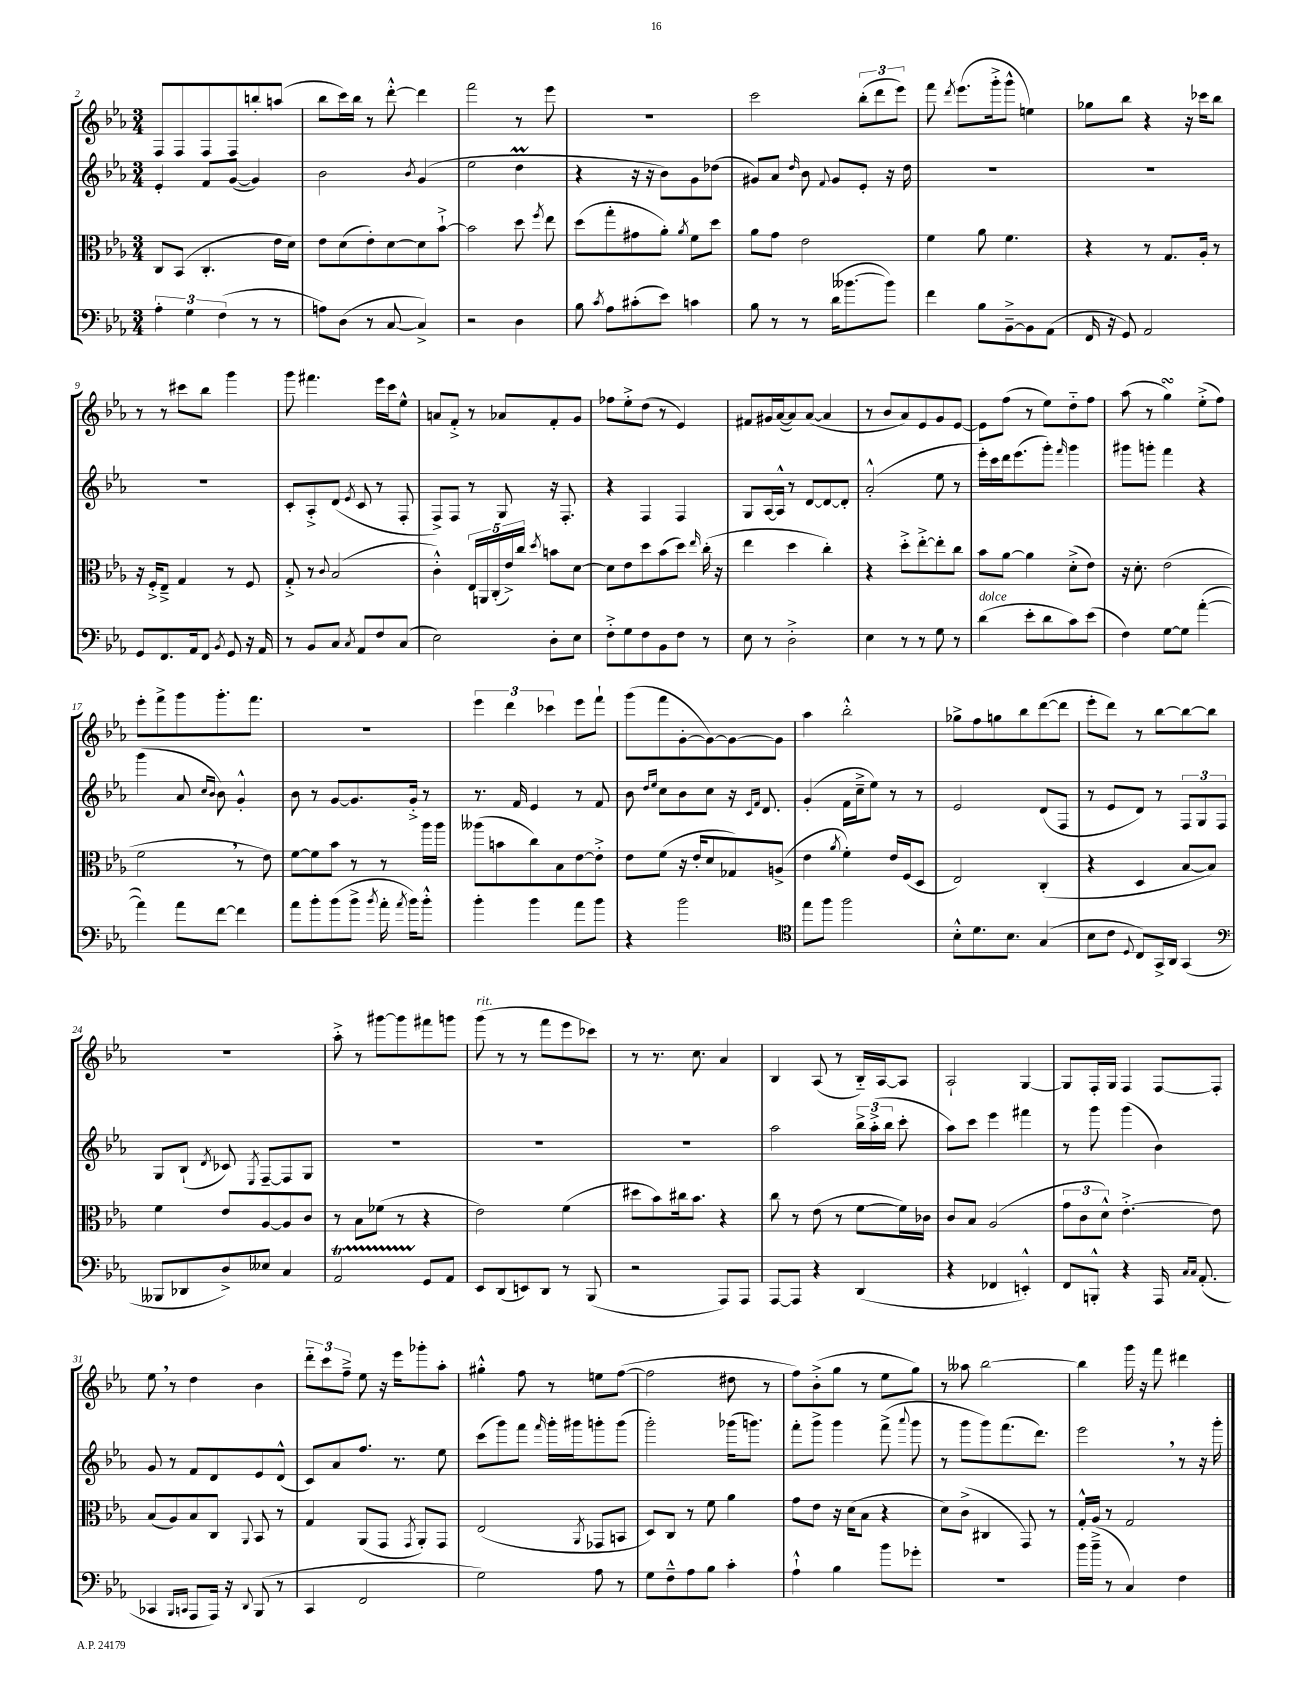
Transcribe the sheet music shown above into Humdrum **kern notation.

**kern	**kern	**kern	**kern
*part4	*part3	*part2	*part1
*staff4	*staff3	*staff2	*staff1
*clefF4	*clefC3	*clefG2	*clefG2
*k[b-e-a-]	*k[b-e-a-]	*k[b-e-a-]	*k[b-e-a-]
*M3/4	*M3/4	*M3/4	*M3/4
=2	=2	=2	=2
6A-'\	8C/L	4e-'/	8F/L
.	(8BB-/J	.	8F/
6G\	.	.	.
.	4.C'/	8f/L	8F/
(6F\	.	.	.
.	.	([8g/J	8F/
8r	.	4g/])	8bbn'/
8r	16e-\LL	.	(8aan/J
.	16d\JJ)	.	.
=3	=3	=3	=3
8An\L)	8e-\L	2b-\	8bb-\L
(8D\J	(8d\	.	16ccc\L)
.	.	.	16bb-\JJ
8r	8e-'\)	.	8r
[8C/	[8d\	.	[8ddd'^^\
.	.	8qb-/	.
4C^/])	8d\]	(4g/	4ddd\]
.	[8b-`^\J	.	.
=4	=4	=4	=4
2r	2b-\]	2ee-\	2fff\
4D\	8dd\	4ddm\	8r
.	8qff/	.	.
.	8ee-\	.	8eee-\
=5	=5	=5	=5
8B-\	(8dd\L	4r	2.r
8qc/	.	.	.
8A-\L	8gg'\	.	.
(8c#X'\	8g#X\	16r	.
.	.	16r	.
8e-\J)	8a-'\J)	8b-\L)	.
.	8qa-/	.	.
4cn\	8f\L	8g\	.
.	8dd\J	(8dd-X\J	.
=6	=6	=6	=6
8B-\	8a-\L	8g#X/L)	2ccc\
8r	8g\J	8a-/J	.
.	.	16qqdd/	.
8r	2e-\	8b-\	.
.	.	8qqf/	.
(16d\KL	.	8g#/L	.
[8.b--X\	.	.	.
.	.	8e-'/J	(12bb-'\L
.	.	.	12ddd\
8b--\J])	.	16r	.
.	.	.	12eee-\J)
.	.	16dd\	.
=7	=7	=7	=7
4f\	4f\	2.r	8fff\
.	.	.	8qddd/
.	.	.	(8.eee-\L
8B-\L	8a-\	.	.
.	.	.	16ggg'^\k
[8BB-~^\	4.f\	.	8ggg^^\J
8BB-\]	.	.	4een\)
(8AA-\J	.	.	.
=8	=8	=8	=8
16FF/	4r	2.r	8gg-X\L
16r	.	.	.
8GG/)	.	.	8bb-\J
2AA-/	8r	.	4r
.	8.G/L	.	.
.	.	.	16r
.	16A-'/Jk	.	16ccc-X\KL
.	8r	.	8bb-\J
!!LO:LB:g=z
=9	=9	=9	=9
8GG/L	16r	2.r	8r
.	16F'^/KL	.	.
8.FF/	8E-~^/J	.	8r
.	4G/	.	8ccc#X\L
16AA-/k	.	.	.
8FF/J	.	.	8bb-\J
8qBB-/	.	.	.
8GG/	8r	.	4ggg\
16r	8F/	.	.
16AA-/	.	.	.
=10	=10	=10	=10
8r	8G'^/	8c'/L	8ggg\
8BB-/L	8r	8A-'^/	4.fff#X\
.	8qqc/	.	.
8C/J	(2B-/	(8d/J	.
8qC/	.	8qe-/	.
8AA-/L	.	8c/	.
8F/	.	8r	16eee-\LL
.	.	.	16ccc\J
(8C/J	.	8F'/	8ee-^^\J
=11	=11	=11	=11
2E-\)	4c'^^\)	8F^/L)	8an/L
.	.	8F/J	8f'^/J
.	20E-/LL	8r	8r
.	20AAn/	.	.
.	(20C'/	.	.
.	.	8G/	8a-X/L
.	20e-^/)	.	.
.	20cc/JJ	.	.
.	8qdd/	.	.
8D'\L	8bn\L	16r	8f'/
.	.	8.F'/	.
8E-\J	[8d\J	.	8g/J
=12	=12	=12	=12
8F'^\L	8d\L]	4r	8ff-X\L
8G\	8e-\	.	8ee-'^\
8F\	8dd\	4F/	(8dd\J
8BB-\	(8b-\	.	8r
8F\J	8dd\J)	4F/	4e-/)
.	16qqee-/	.	.
8r	(16cc'\	.	.
.	16r	.	.
=13	=13	=13	=13
8E-\	4ee-\	8G/L	8f#X/L
8r	.	[16A-/L	16g#X/L
.	.	16A-^^/JJ]	([16a-/J
2D'^\	4dd\	8r	8a-/])
.	.	[8d/L	([8a-/J
.	4cc'\)	8d/_	4a-/]
.	.	8d'/J]	.
=14	=14	=14	=14
4E-\	4r	(2a-'^^/	8r
.	.	.	8b-/L
8r	8dd'^\L	.	8a-/)
8r	[8ee-'^\	.	8e-/
8G\	8ee-'\]	8ee-\	8g/
8r	8cc\J	8r	[8e-/J
=15	=15	=15	=15
!LO:TX:a:i:t=dolce	!	!	!
(4d\	8b-\L	16eee-'\LL)	8e-\L]
.	.	16ccc\	.
.	[8a-\J	16ddd\J	(8ff\J
.	.	(8.eee-\	.
8e-'\L	4a-\]	.	8r
8d\	.	8ggg'\J)	8ee-\L)
.	.	16qqfff/	.
8c\)	(8d'^\L	4ggg\	8dd\
(8e-\J	8e-\J)	.	8ff\J
=16	=16	=16	=16
4F\)	16r	8ggg#X\L	(8aa-\
.	8.d'\	.	.
.	.	8gggn'\J	8r
[8G\L	(2e-\	4fff\	4ggsSsS\)
8G\J]	.	.	.
([4a-'\	.	4r	(8ee-'^\L
.	.	.	8ff\J)
!!LO:LB:g=z
=17	=17	=17	=17
4a-\])	2f,\	(4ggg\	8eee-'\L
.	.	.	8fff^\
8a-\L	.	8a-/	8ggg\
.	.	16qqcc/LL	.
.	.	16qqb-/JJ	.
[8f\J	.	8b-\)	8.ggg'\
4f\]	8r	4g'^^/	.
.	.	.	8.fff\J
.	8e-\)	.	.
=18	=18	=18	=18
8a-\L	[8f\L	8b-\	2.r
8b-'\	8f\]	8r	.
(8b-\	8b-\J	[8g/L	.
8b-^\J	8r	8.g/]	.
8qb-/	.	.	.
16a-'\	8r	.	.
8qa-/	.	.	.
16b-\KL)	.	16g'^/Jk	.
8b-'^^\J	16aa-\LL	8r	.
.	16aa-\JJ	.	.
=19	=19	=19	=19
4b-'\	(8aa--X\L	8.r	6eee-\
.	8bn\	.	.
.	.	.	6ddd\
.	.	16f/	.
4b-\	8cc\)	4e-/	.
.	.	.	6ccc-X\
.	8B-\	.	.
8a-\L	[8e-\	8r	8eee-\L
8b-\J	8e-'^\J]	8f/	8fff`\J
=20	=20	=20	=20
4r	8e-\L	8b-\	(8ggg\L
.	.	16qqdd/LL	.
.	.	16qqee-/JJ	.
.	(8f\J	8cc\L	8fff\
2b-\	16r	8b-\	[8g'\
.	16e-'/KL	.	.
.	8d/	8cc\J	8g\_)
.	8G-X/)	16r	8g\_
.	.	16qqc/LL	.
.	.	16qqf/JJ	.
.	.	8.d/	.
.	(8An^/J	.	8g\J]
=21	=21	=21	=21
*clefC4	*	*	*
8ee-\L	4e-\	(4g'/	4aa-\
8ff\J	.	.	.
.	8qa-/	.	.
2ff\	4f'\)	16f\LL	2bb-'^^\
.	.	16cc~^\J	.
.	.	8ee-\J)	.
.	16e-/LL	8r	.
.	(16F/J	.	.
.	8D/J	8r	.
=22	=22	=22	=22
8B-'^^\L	2E-/)	2e-/	8gg-X^\L
8.d\	.	.	8ff\
.	.	.	8ggn\
8.B-\J	.	.	.
.	.	.	8bb-\
(4G/	(4C'/	(8d/L	([8ddd\
.	.	8F/J	8ddd\J]
=23	=23	=23	=23
8B-\L	4r	8r	8eee-'\L
8c\J	.	8e-/L	8ddd\J)
8qqD/	.	.	.
8C/L)	4D/	8d/J)	8r
16GG^/L	.	8r	[8bb-\L
16AA-/JJ	.	.	.
(4GG/	[8B-/L	12F/L	8bb-\_
.	.	12G/	.
.	8B-/J])	.	8bb-\J]
.	.	12F/J	.
!!LO:LB:g=z
=24	=24	=24	=24
*clefF4	*	*	*
8BBB--X/L	4f\	8G/L	2.r
8DD-X/	.	(8B-`/J	.
.	.	8qd/	.
8D^/)	8e-/L	8c-X/)	.
.	.	8qE-/	.
8E--X/J	[8A-/	[8F~/L	.
4C/	8A-/]	8F/]	.
.	8c/J	8G/J	.
=25	=25	=25	=25
2AA-T/	8r	2.r	8aa-'^\
.	8B-\L	.	8r
.	(8f-X\J	.	[8ggg#X\L
.	8r	.	8ggg#\]
8GG/L	4r	.	8fff#X\
8AA-/J	.	.	8gggn\J
=26	=26	=26	=26
!	!	!	!LO:TX:a:i:t=rit.
8EE-/L	2e-\)	2.r	(8ggg\
(8DD/	.	.	8r
8EEn/)	.	.	8r
8DD/J	.	.	8fff\L
8r	(4f\	.	8eee-\
(8BBB-/	.	.	8ccc-X\J)
=27	=27	=27	=27
2r	8dd#X\L	2.r	8r
.	8b-\)	.	8.r
.	16cc#X\k	.	.
.	8.b-\J	.	8.cc\
8AAA-/L)	4r	.	4a-/
8AAA-/J	.	.	.
=28	=28	=28	=28
[8AAA-/L	8cc\	2aa-\	4B-/
8AAA-/J]	8r	.	.
4r	(8e-\	.	(8A-/
.	8r	.	8r
(4DD/	[8f\L	24bb-^\LL	16B-/LL)
.	.	(24aa-'^\	.
.	.	.	[16A-/J
.	.	24bb-\JJ	.
.	16f\L])	8ccc'\	8A-/J]
.	16c-X\JJ	.	.
=29	=29	=29	=29
4r	8c/L	8aa-\L)	2A-`/
.	8B-/J	8ccc\J	.
4FF-X/	(2A-/	4eee-\	.
4EEn'^^/)	.	4fff#X\	[4G/
=30	=30	=30	=30
8FF/L	12g\L	8r	8G/L]
.	12c\	.	.
8BBBn'^^/J	.	8ggg\	16F'/L
.	12d^^\J)	.	.
.	.	.	16G/JJ
4r	[4.e-'^\	(4ggg\	4F/
16AAA-/	.	4b-\)	[8F/L
16qqC/LL	.	.	.
16qqC/JJ	.	.	.
(8.AA-'/	.	.	.
.	8e-\]	.	8F'/J]
!!LO:LB:g=z
=31	=31	=31	=31
4CC-X/	(8B-/L	8g/	8ee-,\
.	8A-/)	8r	8r
16qqBBB-/LL	.	.	.
16qqCCn/JJ	.	.	.
8AAA-/L	8B-/	8f/L	4dd\
16AAA-/Jk)	8C/J	8d/	.
16r	.	.	.
8qqDD/	8qqAA-/	.	.
(8BBB-/	8BB-/	8e-/	4b-\
8r	8r	(8d^^/J	.
=32	=32	=32	=32
4CC/	4G/	8c/L)	12ddd\L
.	.	.	12ccc\
.	.	8a-/	.
.	.	.	12ff~^\J
2FF/	(8AA-/L	8.ff/J	8ee-\
.	8GG/J	.	16r
.	.	8.r	16eee-\KL
.	8qGG/	.	.
.	8AA-'/L)	.	8ggg-X'\
.	8GG/J	8ee-\	8aa-'\J
=33	=33	=33	=33
2G\)	(2E-/	(8ccc\L	4gg#X'^^\
.	.	8ggg\)	.
.	.	8fff\J	8ff\
.	.	16qqfff/	.
.	.	16ggg'\LL	8r
.	.	16ggg#X\J	.
.	8qAA-/	.	.
8A-\	8GG-X/L	8gggn'\	8een\L
8r	8BBn/J	(8ggg\J	([8ff\J
=34	=34	=34	=34
8G\L	8D/L)	2ggg'\)	2ff\]
8F~^^\	8C/J	.	.
8A-\	8r	.	.
8B-\J	8f\	.	.
4c'\	4a-\	(16ggg-X\KL	8dd#X\
.	.	8.gggn\J)	.
.	.	.	8r
=35	=35	=35	=35
4A-`^^\	8g\L	8fff'\L	8ff\L)
.	8e-\J	8ggg^\J	(8b-'^\
4B-\	16r	4ggg\	8gg\J
.	(16d\KL	.	.
.	8B-\J	.	8r
8b-\L	4r	(8fff^\	8ee-\L
.	.	8qqaaa-/	.
8g-X'\J	.	8ggg\	8gg\J)
=36	=36	=36	=36
2.r	8d\L)	8r	8r
.	(8c^\J	8ggg\L	8aa--X\
.	4C#X/	8ggg\)	[2bb-\
.	.	(8.fff\	.
.	8GG/)	.	.
.	.	8.ddd\J)	.
.	8r	.	.
=37	=37	=37	=37
16b-\LL	16G'^^/LL	2eee-,\	4bb-\]
(16b-~^\JJ	16A-/JJ	.	.
8r	8r	.	.
4C/)	2G/	.	16ggg\
.	.	.	16r
.	.	.	8fff\
4F\	.	8r	4ddd#X\
.	.	16r	.
.	.	16ggg'\	.
==	==	==	==
*-	*-	*-	*-
